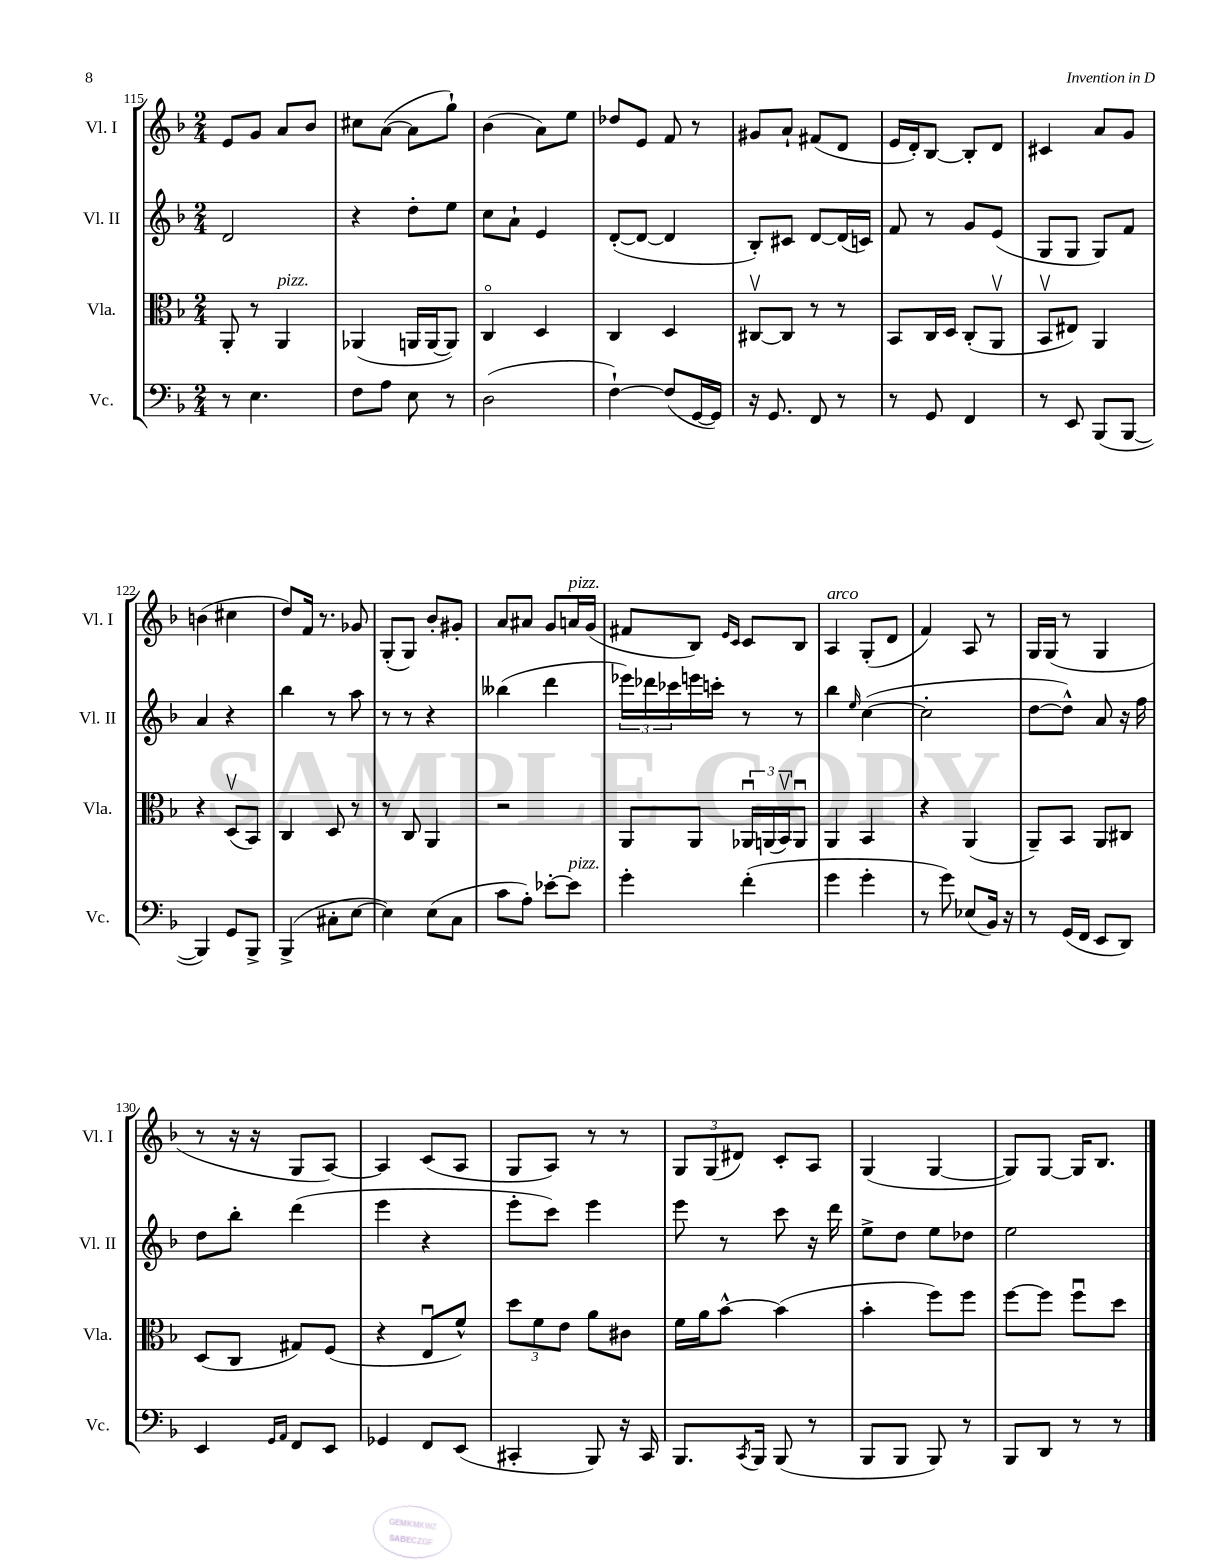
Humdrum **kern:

**kern	**kern	**kern	**kern
*part4	*part3	*part2	*part1
*staff4	*staff3	*staff2	*staff1
*I"Vc.	*I"Vla.	*I"Vl. II	*I"Vl. I
*I'Vc.	*I'Vla.	*I'Vl. II	*I'Vl. I
*clefF4	*clefC3	*clefG2	*clefG2
*k[b-]	*k[b-]	*k[b-]	*k[b-]
*M2/4	*M2/4	*M2/4	*M2/4
=115	=115	=115	=115
8r	8AA'/	2d/	8e/L
4.E\	8r	.	8g/J
!	!LO:TX:a:i:t=pizz.	!	!
.	4AA/	.	8a/L
.	.	.	8b-/J
=116	=116	=116	=116
8F\L	(4AA-X/	4r	8cc#X\L
8A\J	.	.	([8a\J
8E\	16AAn/LL	8dd'\L	8a\L]
.	[16AA/J	.	.
8r	8AA/J])	8ee\J	8gg`\J)
=117	=117	=117	=117
(2D\	4C/	8cc\L	(4b-\
.	.	8a`\J	.
.	4D/	4e/	8a\L)
.	.	.	8ee\J
=118	=118	=118	=118
[4F`\)	4C/	([8d'/L	8dd-X/L
.	.	8d/J_	8e/J
(8F/L]	4D/	4d/]	8f/
[16GG/L	.	.	8r
16GG/JJ])	.	.	.
=119	=119	=119	=119
16r	[8C#Xv/L	8B-'/L)	8g#X/L
8.GG/	.	.	.
.	8C#/J]	8c#X/J	8a`/J
8FF/	8r	[8d/L	(8f#X/L
8r	8r	(16d/L]	8d/J
.	.	16cn/JJ)	.
=120	=120	=120	=120
8r	8BB-/L	8f/	16e/LL
.	.	.	16d'/J)
8GG/	16C/L	8r	[8B-/J
.	16D/JJ	.	.
4FF/	(8C'/L	8g/L	8B-'/L]
.	8AAv/J	(8e/J	8d/J
=121	=121	=121	=121
8r	8BB-v/L	8G/L	4c#X/
8EE/	8E#X/J)	8G/J	.
(8BBB-/L	4AA/	8G/L)	8a/L
[8BBB-/J	.	8f/J	8g/J
!!LO:LB:g=z
=122	=122	=122	=122
4BBB-/])	4r	4a/	(4bn\
8GG/L	(8Dv/L	4r	4cc#X\
8BBB-^/J	8BB-/J)	.	.
=123	=123	=123	=123
(4BBB-^/	4C/	4bb-\	8dd/L)
.	.	.	16f/Jk
.	.	.	8.r
8C#X'\L	8D/	8r	.
[8E\J	8r	8aa\	8g-X/
=124	=124	=124	=124
4E\])	8r	8r	(8G'/L
.	8C/	8r	8G/J)
(8E\L	4AA/	4r	8b-'/L
8C\J	.	.	8g#X'/J
=125	=125	=125	=125
8c\L	2r	(4bb--X\	8a/L
8A'\J)	.	.	8a#X/J
[8e-X'\L	.	4ddd\	8g/L
!	!	!	!LO:TX:a:i:t=pizz.
!LO:TX:a:i:t=pizz.	!	!	!
8e-\J]	.	.	16an/L
.	.	.	(16g/JJ
=126	=126	=126	=126
4g'\	8AA/L	24eee-X\LL)	8f#X/L
.	.	24ddd-X\	.
.	.	24ccc-X\	.
.	8AA/J	16eeen\	8B-/J)
.	.	16cccn'\JJ	.
.	.	.	16qqe/LL
.	.	.	16qqc/JJ
(4f'\	24AA-Xu/LL	8r	8c/L
.	(24AAn/	.	.
.	24BB-v/J)	.	.
.	8AAu/J	8r	8B-/J
=127	=127	=127	=127
!	!	!	!LO:TX:a:i:t=arco
4g\	4AA/	4bb-\	4A/
.	.	16qqee/	.
4g'\	4BB-/	([4cc\	(8G'/L
.	.	.	8d/J
=128	=128	=128	=128
8r	4r	2cc'\]	4f/)
8g\)	.	.	.
(8E-X/L	(4AA/	.	8A/
16BB-/Jk)	.	.	8r
16r	.	.	.
=129	=129	=129	=129
8r	8AA~/L)	[8dd\L	16G/LL
.	.	.	(16G/JJ
(16GG/LL	8BB-/J	8dd^^\J])	8r
16FF/JJ	.	.	.
8EE/L	8AA/L	8a/	4G/
8DD/J)	8C#X/J	16r	.
.	.	16ff\	.
!!LO:LB:g=z
=130	=130	=130	=130
4EE/	(8D/L	8dd\L	8r
.	8C/J	8bb-'\J	16r
.	.	.	16r
16qqGG/LL	.	.	.
16qqAA/JJ	.	.	.
8FF/L	8G#X/L)	(4ddd\	8G/L
8EE/J	(8F/J	.	[8A/J)
=131	=131	=131	=131
4GG-X/	4r	4eee\	4A/]
8FF/L	8Eu/L	4r	(8c/L
(8EE/J	8f^^/J)	.	8A/J
=132	=132	=132	=132
4CC#X'/	12dd\L	8eee'\L	8G/L
.	12f\	.	.
.	.	8ccc\J)	8A/J)
.	12e\J	.	.
8BBB-/)	8a\L	4eee\	8r
16r	8c#X\J	.	8r
16CC#/	.	.	.
=133	=133	=133	=133
8.BBB-/L	16f\LL	8eee\	12G/L
.	16a\J	.	.
.	.	.	(12G/
.	[8b-^^\J	8r	.
.	.	.	12d#X/J)
8qCC/	.	.	.
16BBB-/Jk	.	.	.
(8BBB-/	(4b-\]	8ccc\	8c'/L
8r	.	16r	8A/J
.	.	16ddd\	.
=134	=134	=134	=134
8BBB-/L	4b-'\	8ee^\L	(4G/
8BBB-/J	.	8dd\J	.
8BBB-/)	8ff\L)	8ee\L	[4G/
8r	8ff\J	8dd-X\J	.
=135	=135	=135	=135
8BBB-/L	[8ff\L	2ee\	8G/L])
8DD/J	8ff\J]	.	[8G/J
8r	8ffu\L	.	16G/KL]
.	.	.	8.B-/J
8r	8dd\J	.	.
==	==	==	==
*-	*-	*-	*-
